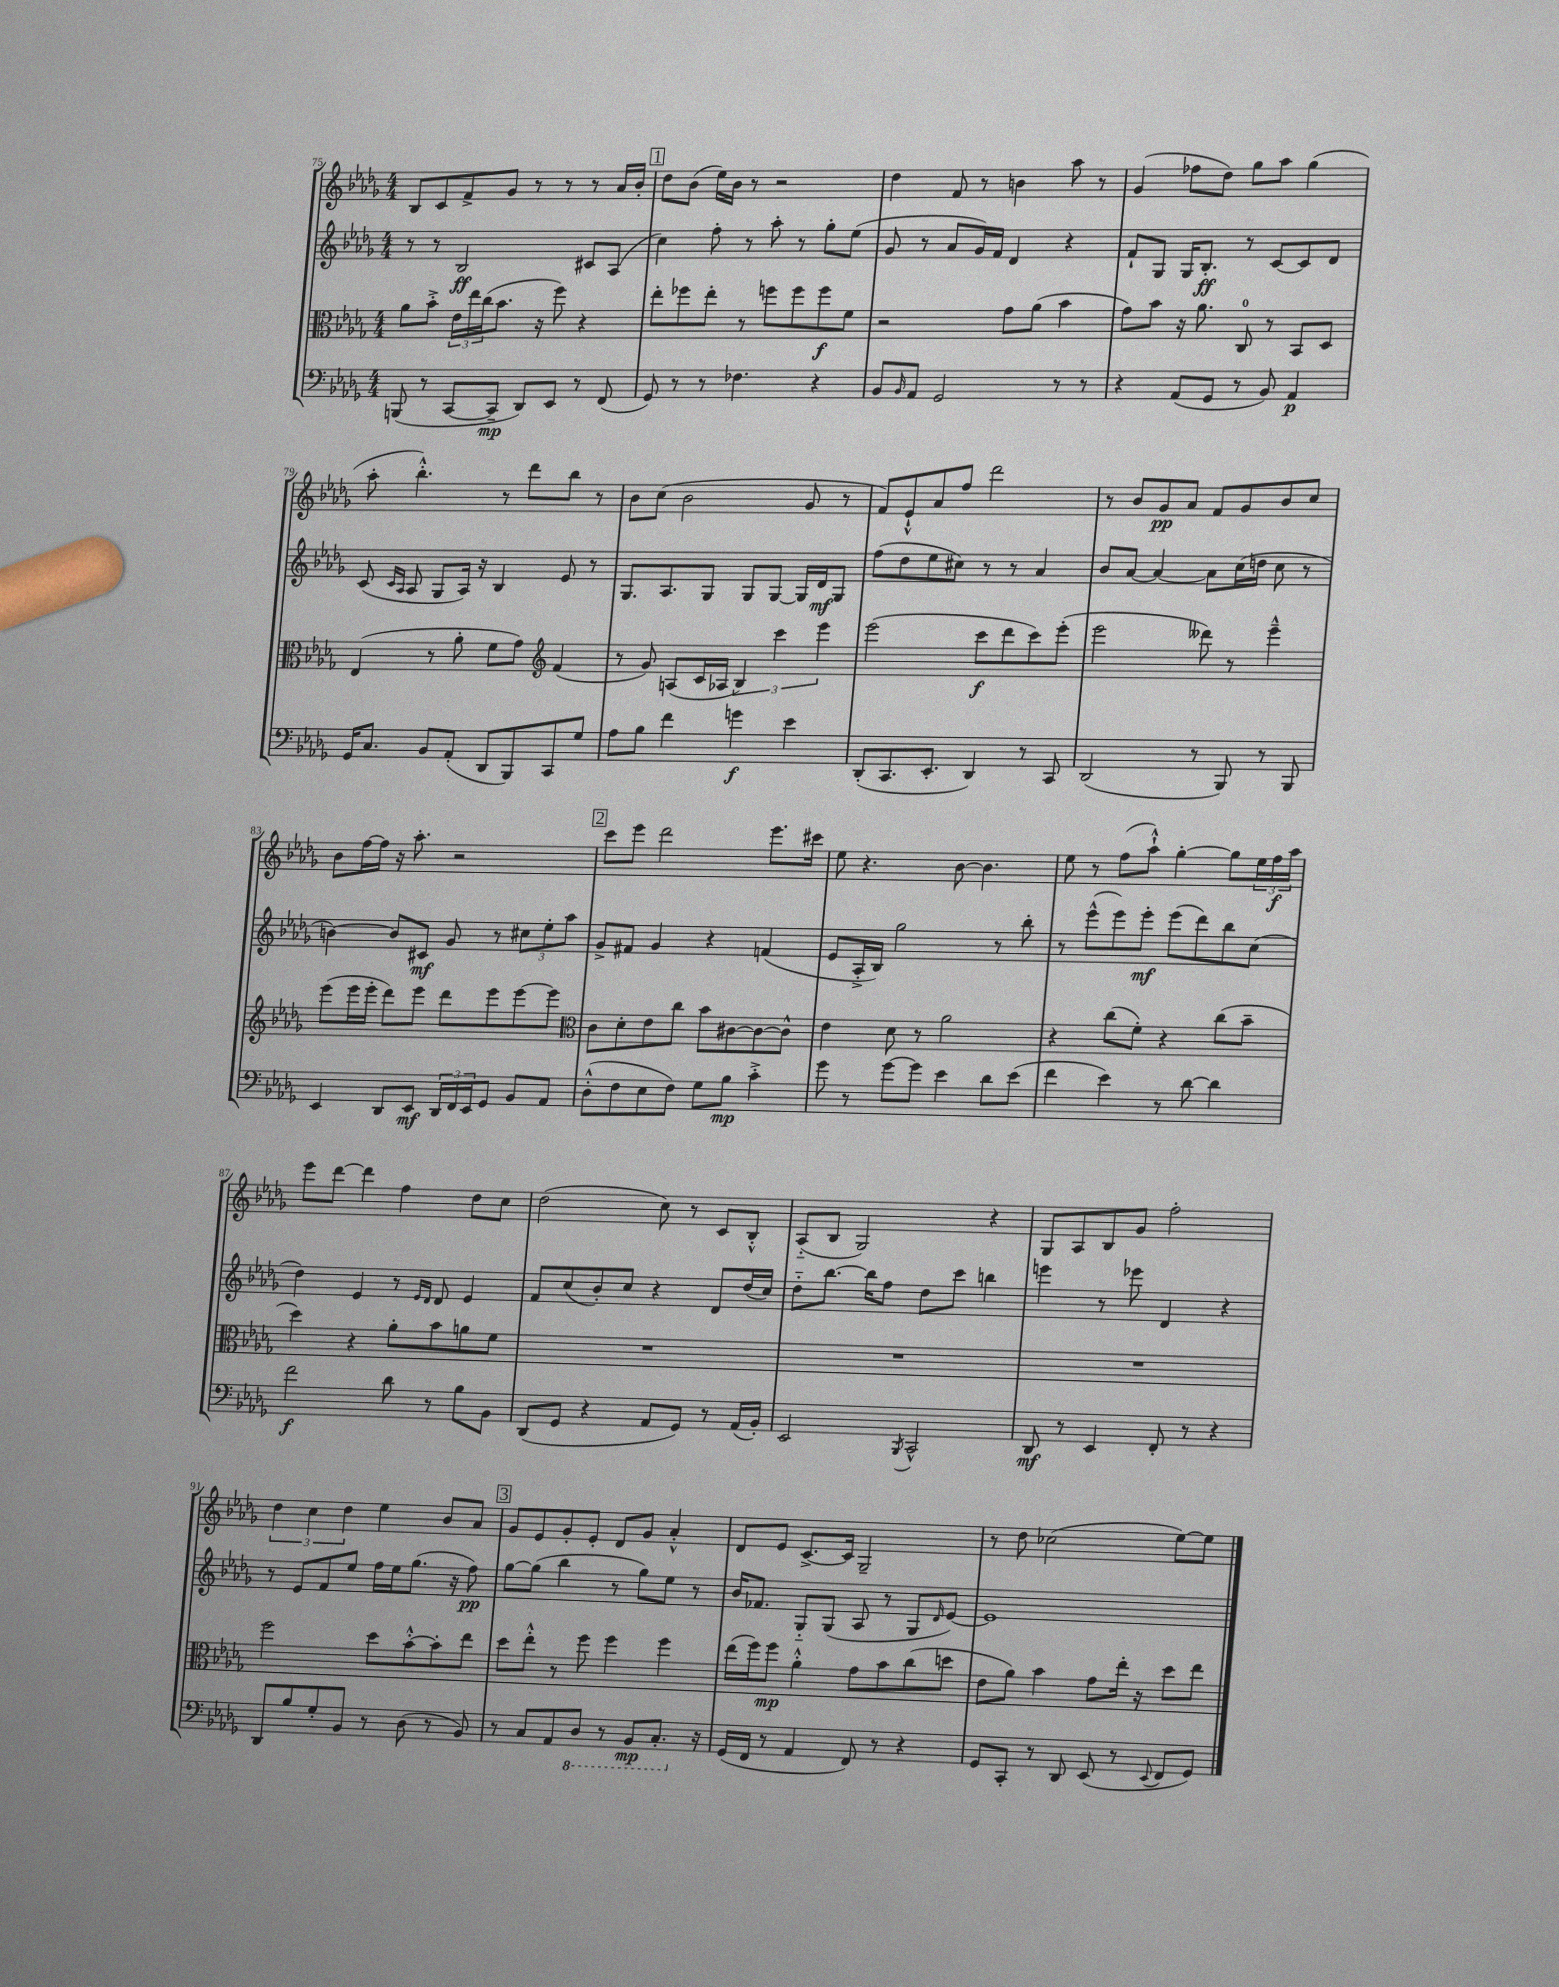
<<
\new StaffGroup <<
\new Staff = "s0" {
    \clef treble \key des \major \numericTimeSignature \time 4/4
    bes8 c'8 f'8-> ges'8 r8 r8 r8 aes'16 bes'16-. |
    \mark \markup { \box "1" } des''8 bes'8( ees''16) bes'16 r8 r2 |
    des''4 f'8 r8 b'4 aes''8 r8 |
    ges'4( fes''8 des''8) ges''8 aes''8 ges''4( |
    aes''8-. bes''4.-.-^) r8 des'''8 bes''8 r8 |
    bes'8 c''8( bes'2 ges'8 r8 |
    f'8) ees'8-!-^ aes'8 f''8 des'''2 |
    r8 bes'8 ges'8\pp aes'8 f'8 ges'8 bes'8 c''8 |
    bes'8 f''16~ f''16 r16 aes''8.-. r2 |
    \mark \markup { \box "2" } c'''8 ees'''8 des'''2 ees'''8. cis'''16 |
    ees''8 r4. bes'8~ bes'4. |
    ees''8 r8 f''8( aes''8-!-^) ges''4~-. ges''8 \tuplet 3/2 { ees''16 f''16\f aes''16 } |
    ees'''8 des'''8~ des'''4 f''4 des''8 c''8 |
    des''2( c''8) r8 c'8 bes8-.-^ |
    aes8-_( bes8 ges2) r4 |
    ges8 aes8 bes8 ges'8 f''2-. |
    \tuplet 3/2 { des''4 c''4 des''4 } ees''4 bes'8 aes'8 |
    \mark \markup { \box "3" } ges'8 ees'8 ges'8-. ees'8-. des'8 ges'8 aes'4-.-^ |
    des'8 ees'8 c'8.~-> c'16 ges2-- |
    r8 des''8 ces''2( ees''8~) ees''8 \bar "|." |
}
\new Staff = "s1" {
    \clef treble \key des \major \numericTimeSignature \time 4/4
    r8 r8 bes2\ff cis'8 aes8( |
    \mark \markup { \box "1" } c''4) f''8-. r8 aes''8-. r8 ges''8-. ees''8( |
    ges'8 r8 aes'8 ges'16) f'16 des'4 r4 |
    f'8-! ges8 ges16 bes8.-.\ff r8 c'8~ c'8 des'8 |
    c'8( \grace { c'16 aes16 } aes8 ges8 aes16) r16 bes4 ees'8 r8 |
    ges8. aes8. ges8 ges8 ges8~ ges16 des'16\mf ges8 |
    f''8( des''8 ees''8 cis''8) r8 r8 aes'4 |
    bes'8 aes'8~ aes'4~ aes'8 c''16( d''16 c''8 r8 |
    b'4~) b'8 cis'8\mf ges'8 r8 \tuplet 3/2 { cis''8 ees''8-. aes''8 } |
    \mark \markup { \box "2" } ges'8-> fis'8 ges'4 r4 f'4( |
    ees'8 aes16-.-> bes16) ges''2 r8 bes''8-. |
    r8 ees'''8-^( ees'''8) ees'''8-.\mf ees'''8( des'''8) bes''8 c''8( |
    des''4) ees'4 r8 \grace { ees'16 des'16 } des'8 ees'4 |
    f'8 c''8( bes'8-.) c''8 r4 des'8 des''16( c''16) |
    des''8-_ bes''8.~ bes''16 f''8 des''8 c'''8 b''4 |
    e'''4 r8 ees'''8 des'4 r4 |
    r8 ees'8 f'8 ees''8 f''16 ees''16 ges''8.( r16 f''8\pp) |
    \mark \markup { \box "3" } ges''8~ ges''8( bes''4 r8 ges''8) ees''8 r8 |
    bes'16 fes'8. ges8-_ ges8( aes8 r8 ges8 \grace { des'16 } ees'8~) |
    ees'1 \bar "|." |
}
\new Staff = "s2" {
    \clef alto \key des \major \numericTimeSignature \time 4/4
    aes'8 bes'8-.-> \tuplet 3/2 { ees'16 ees''16 c''16( } bes'8. r16 f''8) r4 |
    \mark \markup { \box "1" } ees''8-. fes''8 ees''8-. r8 f''8 f''8 f''8\f f'8 |
    r2 ges'8 aes'8( bes'4 |
    ges'8) bes'8 r16 aes'8. c8-0 r8 bes,8 des8 |
    ees4( r8 aes'8-. f'8 ges'8) \clef treble f'4( |
    r8 ges'8) a8( c'16 aes16 \tuplet 3/2 { bes4) c'''4 ees'''4 } |
    ees'''2( c'''8\f des'''8 c'''8) ees'''8-.( |
    ees'''2 deses'''8) r8 ees'''4---^ |
    ees'''8( ees'''16 ees'''16-. des'''8) ees'''8 des'''8 ees'''8 ees'''8~ ees'''8 |
    \mark \markup { \box "2" } \clef alto c'8 des'8-. ees'8 c''8 bes'8 cis'8~ cis'8~ cis'8-^ |
    ees'4 des'8 r8 aes'2 |
    r4 c''8( f'8-.) r4 c''8( bes'8-- |
    des''4) r4 aes'8-. bes'8 a'8 f'8 |
    R1 |
    R1 |
    R1 |
    f''2 des''8 bes'8~-.-^ bes'8-. ees''8 |
    \mark \markup { \box "3" } des''8 ees''8-.-^ r8 f''8 f''4 f''4 |
    ees''16( f''16) f''8\mp aes'4-.-^ ges'8 bes'8 c''8( d''8 |
    ees'8 aes'8) bes'4 ges'8 ees''16-. r16 des''8 ees''8 \bar "|." |
}
\new Staff = "s3" {
    \clef bass \key des \major \numericTimeSignature \time 4/4
    b,,8( r8 c,8~ c,8--\mp des,8) ees,8 r8 f,8( |
    \mark \markup { \box "1" } ges,8) r8 r8 fes4. r4 |
    bes,8 \grace { bes,16 } aes,8 ges,2 r8 r8 |
    r4 aes,8( ges,8 r8 bes,8) aes,4\p |
    ges,16 c8. bes,8 aes,8-.( des,8 bes,,8) c,8 ges8 |
    aes8 bes8 f'4 g'4\f ees'4 |
    des,8-.( c,8. ees,8.-. des,4) r8 c,8 |
    des,2( r8 bes,,8) r8 bes,,8 |
    ees,4 des,8 ees,8\mf \tuplet 3/2 { des,16 f,16 ees,16 } ges,8 bes,8 aes,8 |
    \mark \markup { \box "2" } des8-.-^( f8 ees8 f8) ges8 bes8\mp c'4-.-> |
    ges'8 r8 ges'8~ ges'8 ees'4 des'8 ees'8( |
    f'4 ees'4) r8 des'8~ des'4 |
    f'2\f des'8 r8 bes8 bes,8 |
    des,8( ges,8 r4 aes,8 ges,8) r8 aes,16( bes,16-.) |
    ees,2 \acciaccatura { bes,,8 } c,2-^ |
    des,8\mf r8 ees,4 f,8-. r8 r4 |
    des,8 bes8 ges8-. bes,8 r8 des8( r8 bes,8) |
    \mark \markup { \box "3" } r8 c8 aes,8 \ottava #-1 des,8 r8 bes,,8\mp c,8.-. \ottava #0 r16 |
    ges,16( f,16 r8 aes,4 f,8) r8 r4 |
    ges,8 c,8-. r8 des,8 ees,8( r8 \appoggiatura { ees,8 } f,8 ges,8) \bar "|." |
}
>>
>>
\layout { \context { \Score currentBarNumber = #75 } }
